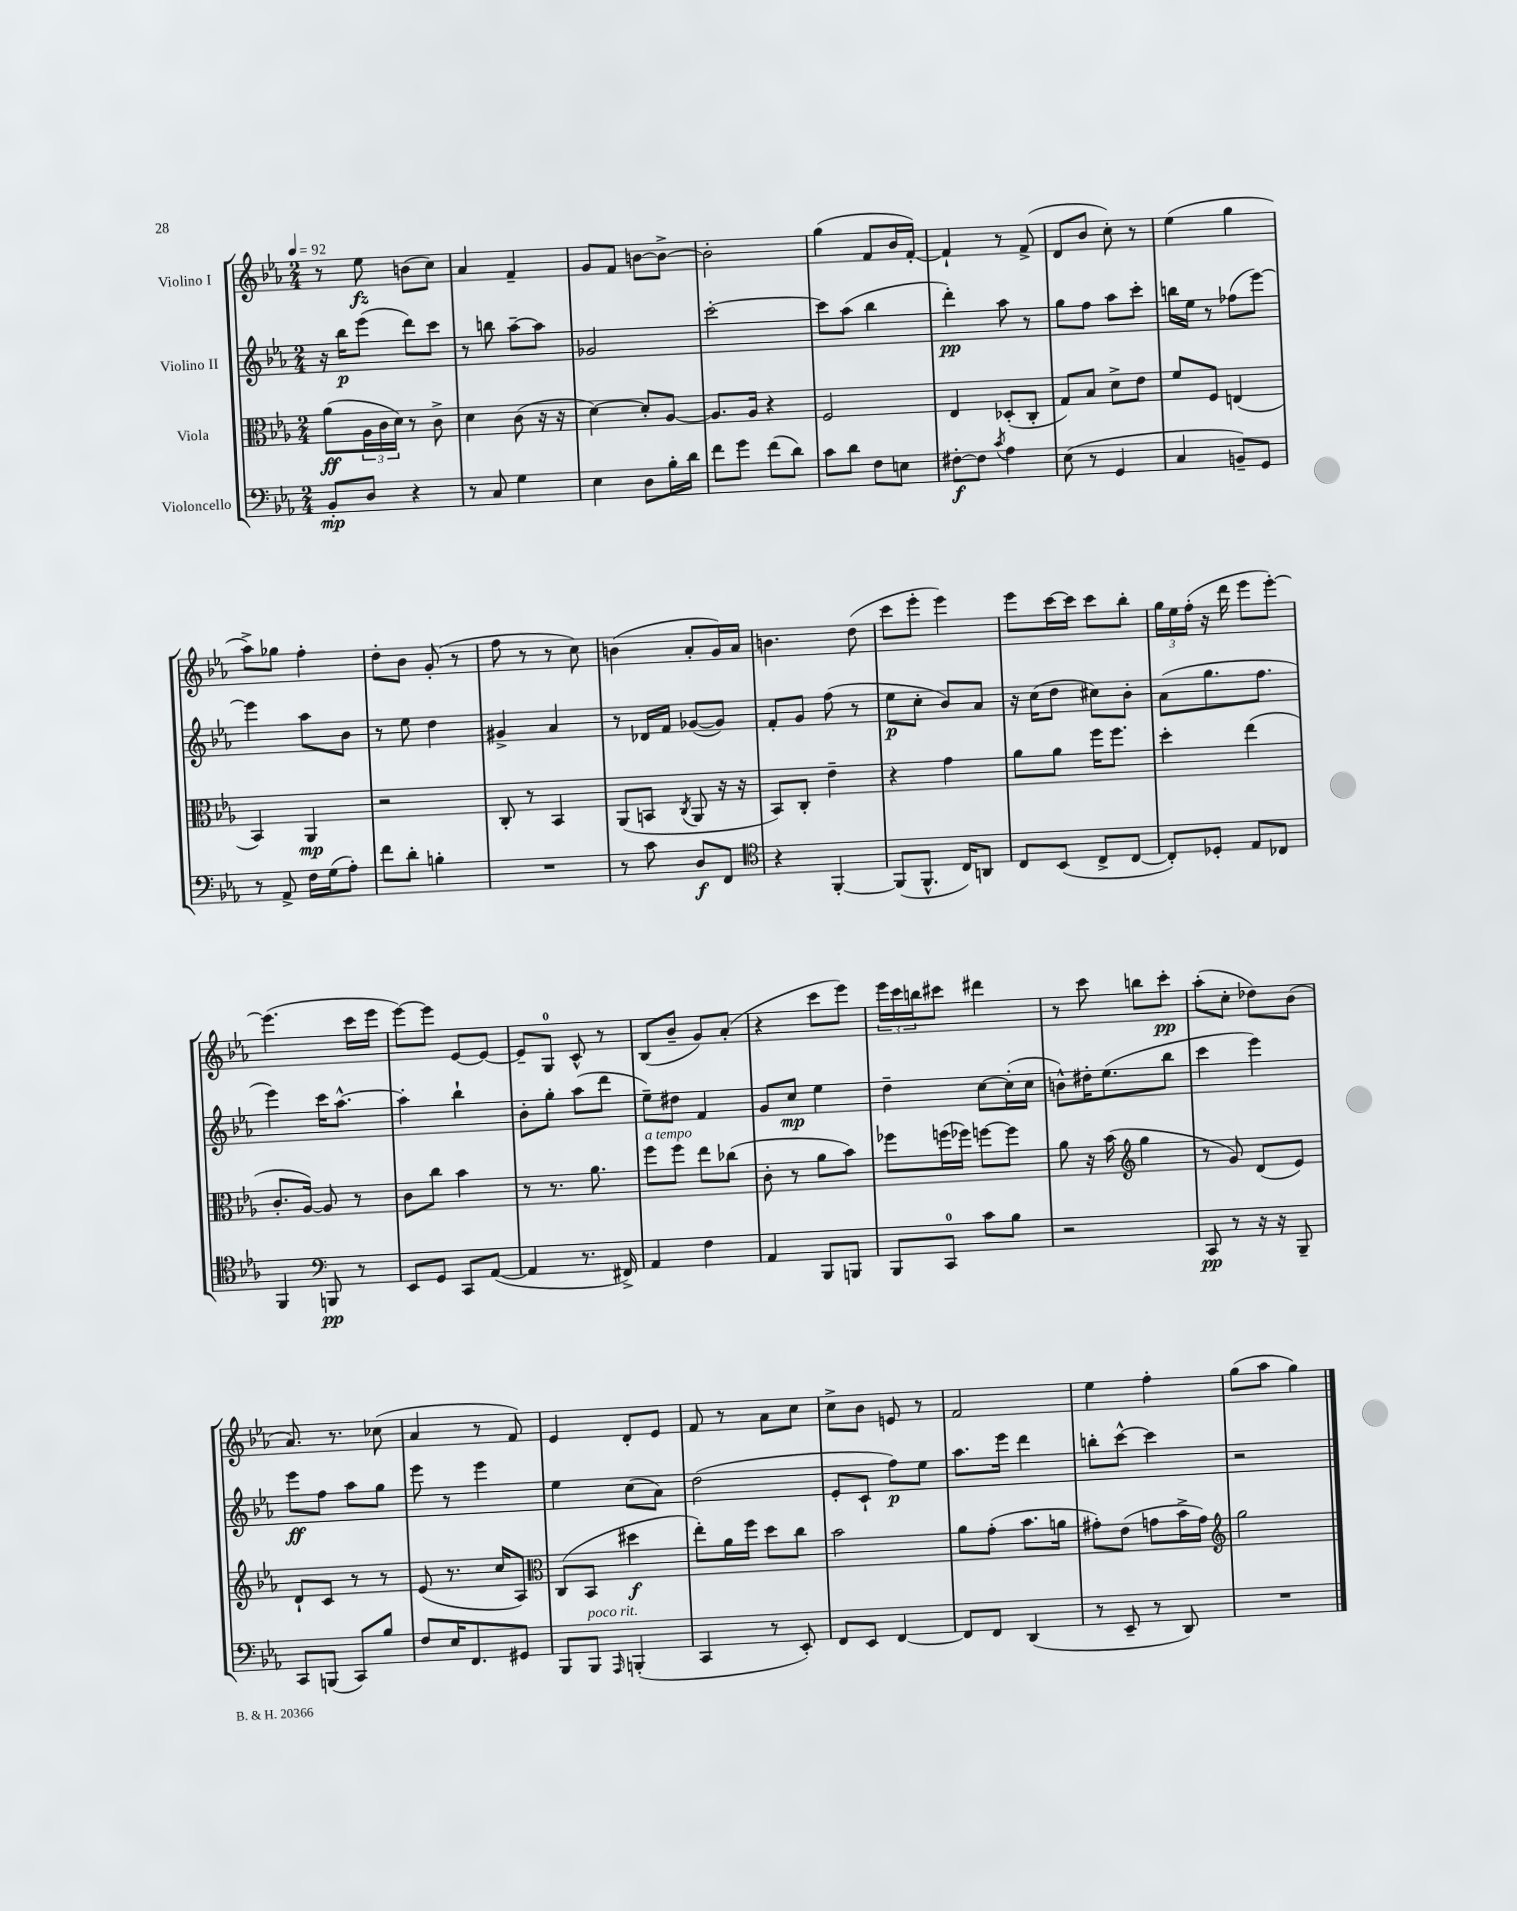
<<
\new StaffGroup <<
\new Staff = "s0" \with { instrumentName = "Violino I" } {
    \clef treble \key ees \major \numericTimeSignature \time 2/4 \tempo 4 = 92
    r8 ees''8\fz b'8( c''8) |
    aes'4 f'4-- |
    g'8 f'8 b'8~ b'8~-> |
    b'2-. |
    g''4( f'8 bes'16 f'16~-.) |
    f'4-! r8 f'8->( |
    d'8 bes'8 c''8-.) r8 |
    ees''4( g''4 |
    aes''8->) ges''8 f''4-. |
    d''8-. bes'8 g'8-.( r8 |
    f''8 r8 r8 c''8) |
    b'4( aes'8-. g'16) aes'16 |
    b'4. d''8( |
    c'''8 ees'''8-. ees'''4) |
    ees'''8 c'''16~ c'''16 c'''8 bes''8-. |
    \tuplet 3/2 { g''16 ees''16 f''16-.( } r16 d'''16 ees'''8 ees'''8~-.) |
    ees'''4.( c'''16 ees'''16 |
    ees'''8~) ees'''8 ees'8~ ees'8~ |
    ees'8-- g8-0 c'8-^ r8 |
    bes8( bes'8-- g'8) aes'8-.( |
    r4 c'''8 ees'''8) |
    \tuplet 3/2 { ees'''16 c'''16 b''16 } cis'''8 dis'''4 |
    r8 c'''8 b''8 c'''8-.\pp |
    aes''8-.( c''8-. des''8) bes'8( |
    aes'8.) r8. ces''8( |
    aes'4 r8 f'8) |
    ees'4 d'8-. ees'8 |
    f'8 r8 aes'8 c''8 |
    c''8-> bes'8 e'8 r8 |
    f'2 |
    ees''4 f''4-. |
    g''8( aes''8 g''4) \bar "|." |
}
\new Staff = "s1" \with { instrumentName = "Violino II" } {
    \clef treble \key ees \major \numericTimeSignature \time 2/4
    r16 bes''16\p ees'''8( d'''8) c'''8 |
    r8 b''8 aes''8~-- aes''8 |
    ges'2 |
    c'''2~-. |
    c'''8 aes''8( bes''4 |
    d'''4-.\pp) aes''8 r8 |
    g''8 f''8 aes''8 c'''8-. |
    b''16 ees''16 r8 fes''8( ees'''8~) |
    ees'''4 aes''8 bes'8 |
    r8 ees''8 d''4 |
    gis'4-> aes'4 |
    r8 des'16 f'16 ges'8~( ges'8) |
    f'8-. g'8 f''8( r8 |
    ees''8\p c''8-. bes'8) aes'8 |
    r16 c''16( d''8 cis''8) bes'8-. |
    aes'8( g''8. f''8. |
    ees'''4) c'''16 aes''8.~-^ |
    aes''4-. bes''4-! |
    bes'8-. g''8-. aes''8( d'''8 |
    ees''8--) dis''8 f'4 |
    g'8 c''8\mp ees''4 |
    d''4-- c''8~ c''16-.( c''16 |
    b'8-^) dis''16-. ees''8.( bes''8 |
    c'''4 ees'''4) |
    ees'''8\ff f''8 aes''8 g''8 |
    ees'''8 r8 ees'''4 |
    ees''4 c''8( aes'8) |
    d''2( |
    ees'8-. c'8-! f''8\p) ees''8 |
    aes''8. ees'''16 d'''4 |
    b''8-. c'''8~-^ c'''4 |
    r2 \bar "|." |
}
\new Staff = "s2" \with { instrumentName = "Viola" } {
    \clef alto \key ees \major \numericTimeSignature \time 2/4
    aes'8\ff( \tuplet 3/2 { aes16 c'16 d'16) } r8 c'8-> |
    d'4 c'8( r16 r16 |
    d'4~) d'8-. aes8~ |
    aes8. aes16 r4 |
    f2 |
    ees4 des8-.( c8-. |
    g8) bes8 d'8-> ees'8 |
    f'8 f8 e4( |
    bes,4) aes,4\mp |
    r2 |
    c8-. r8 bes,4 |
    aes,8( b,8 \acciaccatura { c8 } aes,8 r16 r16 |
    bes,8) c8-. ees'4-- |
    r4 g'4 |
    aes'8 aes'8 f''16 f''8. |
    d''4-. ees''4( |
    c'8.-. aes16~) aes8 r8 |
    c'8 c''8 bes'4 |
    r8 r8. aes'8. |
    f''8^\markup { \italic "a tempo" } f''8 ees''8 ces''8( |
    c'8-. r8 aes'8 bes'8) |
    fes''8 f''16( fes''16) f''8~ f''8 |
    aes'8 r16 bes'16( \clef treble g''4 |
    r8 g'8) d'8( ees'8) |
    d'8-! c'8 r8 r8 |
    ees'8( r8. c''16 aes8) |
    \clef alto c8( bes,8 dis''4\f |
    ees''8-.) aes'16 f''16 d''8 c''8 |
    bes'2 |
    aes'8 g'8-.( bes'8. a'16 |
    gis'8-.) ees'8( g'8 bes'16-> g'16) |
    \clef treble g''2 \bar "|." |
}
\new Staff = "s3" \with { instrumentName = "Violoncello" } {
    \clef bass \key ees \major \numericTimeSignature \time 2/4
    bes,8-.\mp d8 r4 |
    r8 c8 g4 |
    ees4 d8 bes16-. d'16 |
    f'8 g'8 f'8( d'8) |
    c'8 d'8 f8 e8 |
    fis8~-.\f fis8 \acciaccatura { c'8 } aes4 |
    ees8( r8 g,4 |
    c4 b,8--) g,8 |
    r8 aes,8-> f16 g16( aes8-.) |
    f'8 d'8-. b4-. |
    R2 |
    r8 c'8 d8\f f,8 |
    \clef tenor r4 f,4~-. |
    f,8( f,8.-^ c16) a,8 |
    c8 bes,8( c8-> c8~ |
    c8-.) des8-. ees8 ces8 |
    f,4 \clef bass b,,8\pp r8 |
    ees,8 g,8 c,8 aes,8~( |
    aes,4 r8. fis,16->) |
    aes,4 f4 |
    aes,4 bes,,8 b,,8 |
    bes,,8 c,8-0 c'8 bes8 |
    r2 |
    c,8\pp r8 r16 r16 bes,,8-- |
    c,8 b,,8( c,8) bes8 |
    f8 ees16 f,8. gis,8 |
    bes,,8 bes,,8^\markup { \italic "poco rit." } \grace { aes,,16 } b,,4-.( |
    c,4 r8 ees,8-.) |
    f,8 ees,8 f,4~ |
    f,8 f,8 d,4( |
    r8 ees,8-- r8 d,8) |
    R2 \bar "|." |
}
>>
>>
\layout { \context { \Score \remove "Bar_number_engraver" } }
